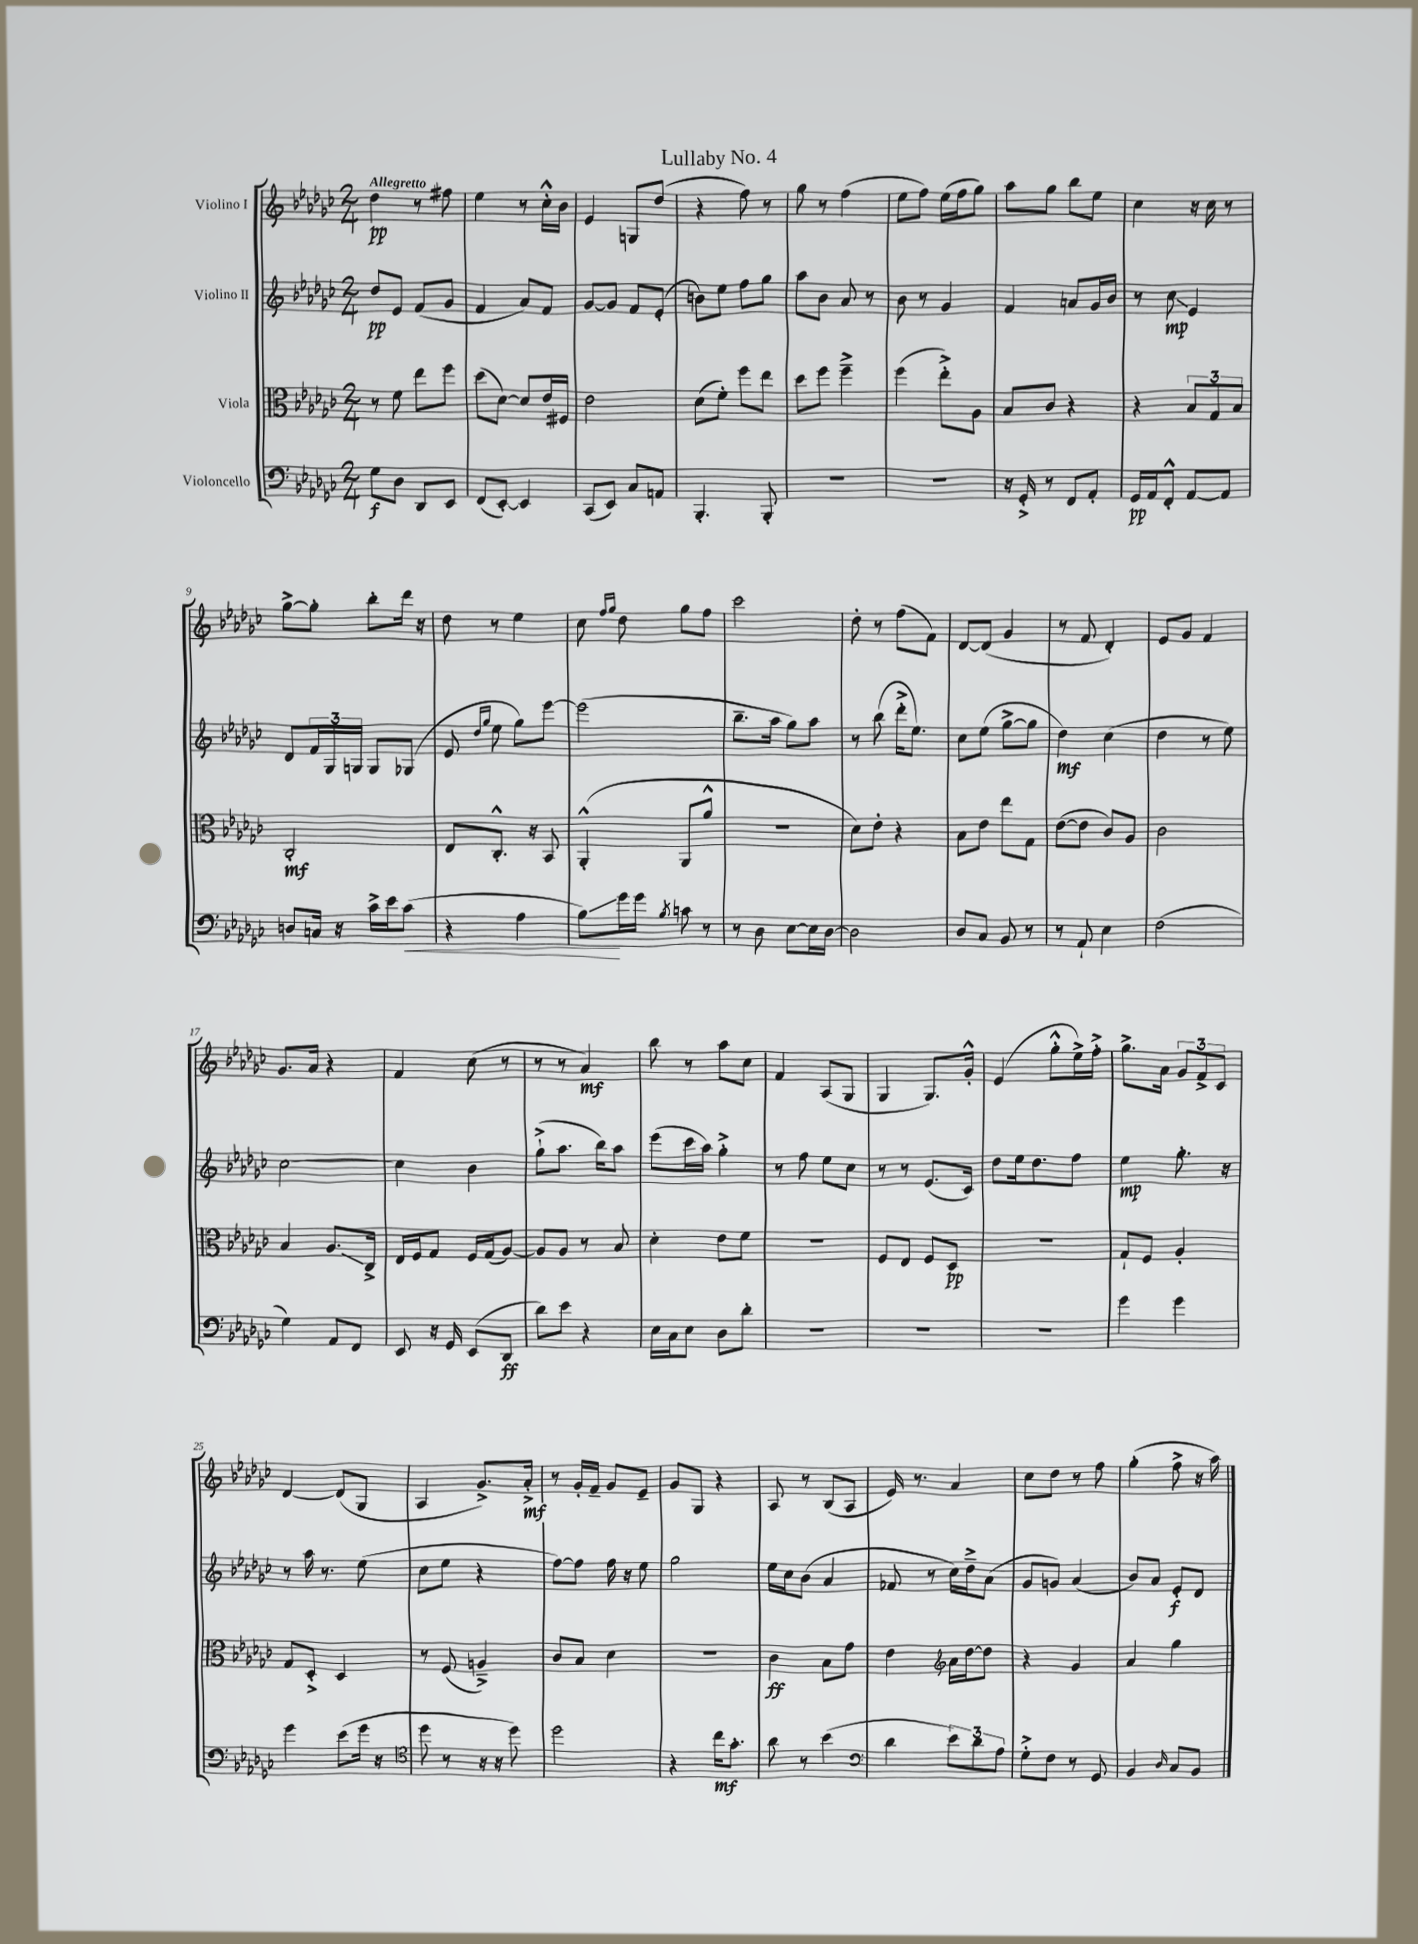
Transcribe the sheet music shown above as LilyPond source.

\header { title = "Lullaby No. 4" }
<<
\new StaffGroup <<
\new Staff = "s0" \with { instrumentName = "Violino I" } {
    \clef treble \key ges \major \numericTimeSignature \time 2/4 \tempo "Allegretto"
    des''4\pp r8 fis''8 |
    ees''4 r8 ces''16-.-^ bes'16 |
    ees'4 g8 des''8( |
    r4 f''8) r8 |
    ges''8 r8 f''4( |
    ees''8 f''8) ees''16( f''16 ges''8) |
    aes''8 ges''8 bes''8 ees''8 |
    ces''4 r16 ces''16 r8 |
    ges''8~-> ges''8-. bes''8-. des'''16 r16 |
    des''8 r8 ees''4 |
    ces''8 \grace { f''16 ges''16 } des''8 ges''8 f''8 |
    ces'''2 |
    des''8-. r8 f''8( f'8) |
    des'8~ des'8( ges'4 |
    r8 f'8 des'4-.) |
    ees'8 ges'8 f'4 |
    ges'8. aes'16 r4 |
    f'4 ces''8( r8 |
    r8 r8 aes'4\mf) |
    bes''8 r8 aes''8 ces''8 |
    f'4 aes8( ges8 |
    ges4 ges8.) ges'16-.-^ |
    ees'4( ges''8-.-^ ees''16->) f''16-.-> |
    ges''8.-> aes'16 \tuplet 3/2 { ges'8 f'8-> ces'8 } |
    des'4~ des'8( ges8 |
    aes4 ges'8.->) aes'16-.->\mf |
    r8 ges'16-. f'16-- ges'8 ees'8-- |
    ges'8 ges8 r4 |
    aes8 r8 bes8( aes8 |
    ees'16) r8. aes'4 |
    ces''8 des''8 r8 f''8 |
    ges''4-.( f''8-> r16 aes''16) \bar "|." |
}
\new Staff = "s1" \with { instrumentName = "Violino II" } {
    \clef treble \key ges \major \numericTimeSignature \time 2/4
    des''8\pp ees'8 f'8( ges'8 |
    f'4 aes'8) f'8 |
    ges'8~ ges'8 f'8 ees'8-.( |
    b'8) ees''8 f''8 ges''8 |
    aes''8 bes'8 aes'8 r8 |
    bes'8 r8 ges'4 |
    f'4 a'8 ges'16 bes'16 |
    r8 ces''8\glissando\mp ees'4 |
    des'8 \tuplet 3/2 { f'16 ges16 g16 } g8 ges8( |
    ees'8 \grace { des''16 ges''16 } ees''8 ges''8) ees'''8~ |
    ees'''2( |
    bes''8.-- aes''16 ges''8) aes''8 |
    r8 bes''8( des'''16-.-> ees''8.) |
    ces''8 ees''8( ges''8~-> ges''8 |
    des''4\mf) ces''4( |
    des''4 r8 ees''8) |
    ces''2~ |
    ces''4 bes'4 |
    ges''8-!->( aes''8. bes''16) aes''8 |
    ees'''8( ces'''16 aes''16) ges''4-.-> |
    r8 f''8 ees''8 ces''8 |
    r8 r8 ees'8.( ces'16) |
    des''8 ees''16 des''8. f''8 |
    ees''4\mp ges''8.-. r16 |
    r8 aes''16 r8. ees''8( |
    ces''8 ees''8 r4 |
    f''8~) f''8 f''16 r16 ees''8 |
    ges''2 |
    ees''16 ces''16 bes'8( aes'4 |
    fes'8 r8 ces''16) des''16---> aes'8( |
    ges'8 g'8) aes'4( |
    bes'8) aes'8 ees'8-.\f des'8 \bar "|." |
}
\new Staff = "s2" \with { instrumentName = "Viola" } {
    \clef alto \key ges \major \numericTimeSignature \time 2/4
    r8 f'8 ees''8 f''8 |
    des''8( des'8~) des'8 ees'16 fis16 |
    ees'2 |
    des'8( f'8-.) f''8 ees''8 |
    des''8 f''8 f''4---> |
    f''4( ees''8-.->) aes8 |
    bes8 ces'8 r4 |
    r4 \tuplet 3/2 { bes8 ges8 bes8 } |
    ces2-.\mf |
    ees8 ces8.-.-^ r16 bes,8 |
    aes,4-.-^( aes,8 aes'8-^ |
    R2 |
    des'8) ees'8-. r4 |
    bes8 ees'8 ees''8 ges8 |
    ees'8~( ees'8 ces'8) aes8 |
    ces'2 |
    bes4 aes8.\glissando ces16-> |
    ees16 f16 ges8 f16 ges16( aes8~) |
    aes8 aes8 r8 bes8 |
    des'4-. ees'8 f'8 |
    r2 |
    f8 ees8 f8 des8\pp |
    R2 |
    ges8-! f8 aes4-. |
    ges8 des8-.-> des4 |
    r8 f8( a4--->) |
    ces'8 bes8 des'4 |
    R2 |
    ces'4\ff bes8 ges'8 |
    ees'4 \clef treble aes'16 des''16~ des''8 |
    r4 ges'4 |
    aes'4 ges''4 \bar "|." |
}
\new Staff = "s3" \with { instrumentName = "Violoncello" } {
    \clef bass \key ges \major \numericTimeSignature \time 2/4
    ges8\f des8 des,8 ees,8 |
    f,8( ees,8~-.) ees,4 |
    ces,8( ees,8) ces8 a,8 |
    bes,,4.-. bes,,8-. |
    R2 |
    R2 |
    r16 ges,16-.-> r8 f,8 aes,8-. |
    ges,16\pp aes,16 f,8-.-^ aes,8~ aes,8 |
    d8 c16 r16 ces'16-> ees'16 ces'8\<( |
    r4 aes4 |
    bes8\glissando\!) ges'16 ges'16 \acciaccatura { bes8 } c'8 r8 |
    r8 des8 ees8~ ees16 des16~ |
    des2 |
    des8 ces8 bes,8 r8 |
    r8 aes,8-! ees4 |
    f2( |
    ges4) aes,8 f,8 |
    ees,8 r16 ges,16 ees,8( des,8\ff |
    des'8) ees'8 r4 |
    ees16 ces16 ees8 des8 des'8-. |
    R2 |
    R2 |
    R2 |
    ges'4 ges'4 |
    ges'4 ees'8( ges'16 r16 |
    \clef tenor des''8 r8 r16 r16 des''8) |
    des''2 |
    r4 ces''16\mf ges'8.-. |
    aes'8 r8 bes'4( |
    \clef bass des'4 \tuplet 3/2 { ees'8) des'8 aes8 } |
    ges8-.-> f8 r8 ges,8 |
    bes,4 \grace { des16 } ces8 bes,8 \bar "|." |
}
>>
>>
